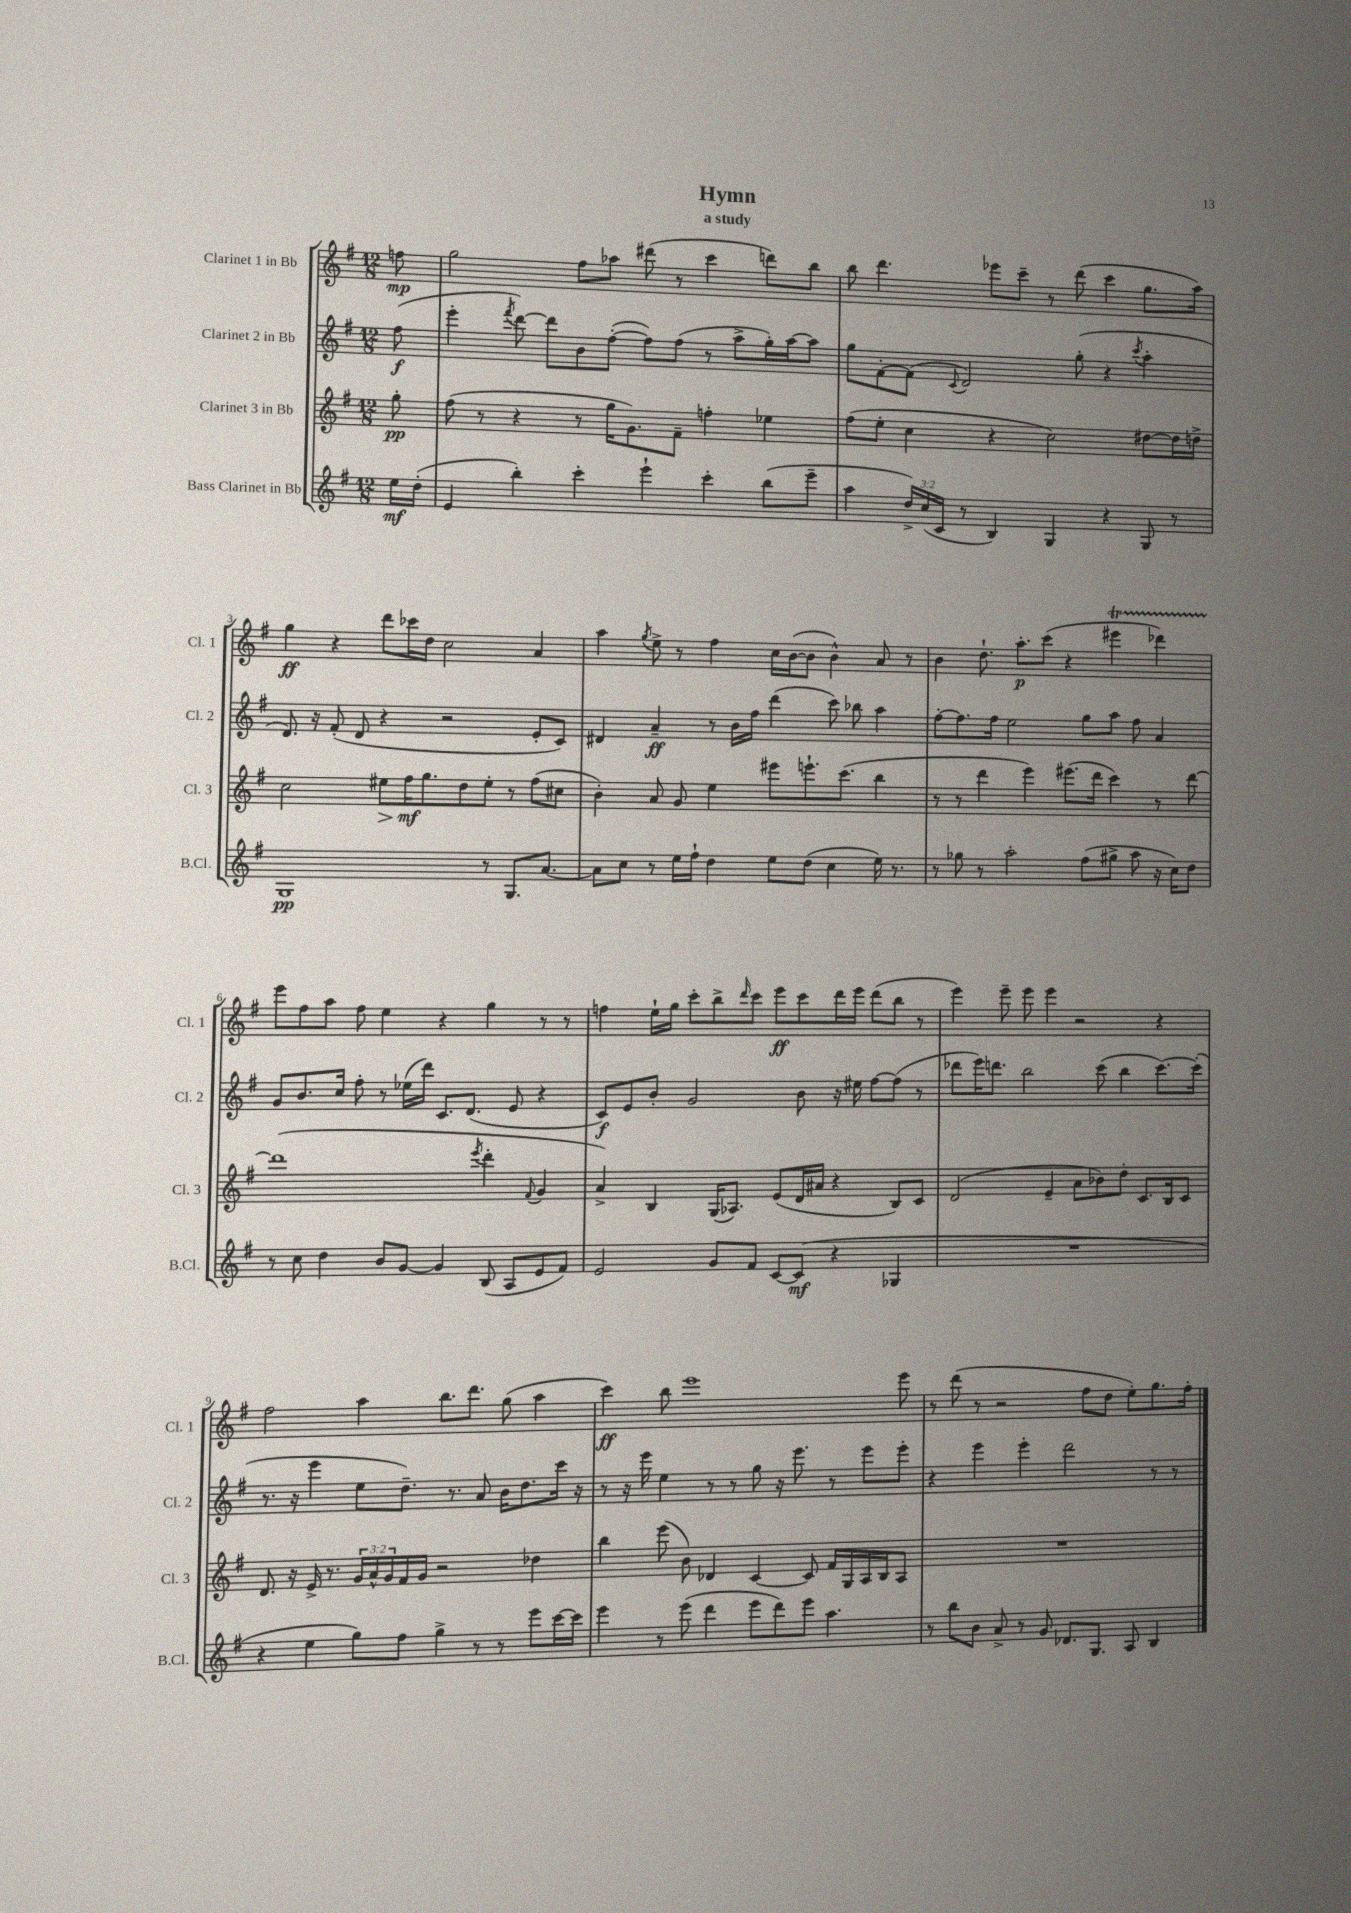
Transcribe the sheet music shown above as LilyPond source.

\header { title = "Hymn" subtitle = "a study" }
<<
\new StaffGroup <<
\new Staff = "s0" \with { instrumentName = "Clarinet 1 in Bb" shortInstrumentName = "Cl. 1" } {
    \clef treble \key g \major \numericTimeSignature \time 12/8 \partial 8
    f''8\mp |
    g''2 fis''8 aes''8 dis'''8( r8 c'''4 d'''8) b''8 |
    b''8 d'''4. ees'''8 c'''8-- r8 d'''8( c'''4 g''8. a''16) |
    g''4\ff r4 d'''8 ces'''16 d''16 c''2 a'4 |
    a''4 \acciaccatura { g''8 } e''8-> r8 fis''4 c''16 b'16~( b'8 b'4-^) a'8 r8 |
    b'4 d''8.-! a''8.-.\p c'''8( r4 eis'''4\startTrillSpan des'''4) |
    e'''8\stopTrillSpan fis''8 a''8 fis''8 e''4 r4 g''4 r8 r8 |
    f''4 e''16-! g''16 c'''8-. b''8-> \grace { d'''16 } c'''8 e'''8\ff c'''8 d'''16 e'''16 d'''8( b''8 r8 |
    e'''4) e'''8-- e'''8 e'''4 r2 r4 |
    fis''2 a''4 b''8. d'''8. g''8( a''4 |
    c'''4\ff) b''8 e'''1 e'''8 |
    r8 d'''8( r8 r2 fis''8 d''8 e''8-.) g''8. fis''16-. \bar "|." |
}
\new Staff = "s1" \with { instrumentName = "Clarinet 2 in Bb" shortInstrumentName = "Cl. 2" } {
    \clef treble \key g \major \numericTimeSignature \time 12/8 \partial 8
    fis''8\f( |
    e'''4-. \acciaccatura { fis'''8 } d'''8~) d'''8 b'8 fis''8~-.( fis''8) fis''8( r8 a''8-> g''16-.) a''16~ a''8 |
    g''8 fis'8~-. fis'8( \appoggiatura { c'8 } d'2) g''8-.( r4 \acciaccatura { c'''8 } a''4-. |
    d'8.) r16 fis'8-.( d'8 r4 r2 e'8-. c'8) |
    dis'4 a'4--\ff r8 b'16 fis''16 d'''4( c'''8) bes''8 a''4 |
    fis''8~-. fis''8. fis''16 e''2 g''8 a''8 fis''8 a'4 |
    g'8 b'8. c''16 fis''8-. r8 ees''16( d'''16) c'8. d'8.( e'8 r4 |
    c'8\f) e'8 b'8-. g'2 b'8 r16 eis''16 fis''8~ fis''8( r8 |
    des'''8 e'''16) d'''8. b''2 c'''8( b''4 c'''8.~) c'''16-.( |
    r8. r16 e'''4 e''8 d''8.--) r8. a'8 b'16 d''8. c'''16 r16 |
    r8 r16 e'''16 e''4 r8 r8 g''8 r16 e'''8. r8 e'''8 e'''8-. |
    r4 e'''4 e'''4-. d'''2 r8 r8 \bar "|." |
}
\new Staff = "s2" \with { instrumentName = "Clarinet 3 in Bb" shortInstrumentName = "Cl. 3" } {
    \clef treble \key g \major \numericTimeSignature \time 12/8 \override Staff.TupletNumber.text = #tuplet-number::calc-fraction-text \partial 8
    g''8-.\pp |
    fis''8( r8 r4 r8 g''16 g'8.) fis'8-- f''4-. ees''4 |
    fis''8( e''8-. c''4 r4 c''2) dis''8~ dis''16 d''16-> |
    c''2 eis''8\> fis''16\mf\! g''8. d''8 eis''8-. r8 fis''8( cis''8 |
    b'4-.) a'8 g'8 e''4 eis'''8 e'''8.-! c'''8.( b''4 |
    r8 r8 d'''4 e'''4) eis'''8.( d'''16 c'''4) r8 d'''8~ |
    d'''1( \acciaccatura { e'''8 } d'''4-. \appoggiatura { fis'8 } g'4 |
    a'4->) b4 g16( aes8.) e'8( d'16 ais'16 r4 b8) c'8 |
    d'2( e'4-- a'8 bes'8) d''8-. c'8. b16 c'8 |
    d'8. r16 e'16-> r8. \tuplet 3/2 { g'16 a'16-^ g'16 } fis'16 g'16 r2 des''4 |
    b''4 e'''8( b'8) des'4 c'4~ c'8 fis'16 g16 a16 b16 a8 |
    R1. \bar "|." |
}
\new Staff = "s3" \with { instrumentName = "Bass Clarinet in Bb" shortInstrumentName = "B.Cl." } {
    \clef treble \key g \major \numericTimeSignature \time 12/8 \override Staff.TupletNumber.text = #tuplet-number::calc-fraction-text \partial 8
    e''16\mf d''16-.( |
    e'4 b''4-.) c'''4-. e'''4-! c'''4-. b''8( e'''8-- |
    a''4 \tuplet 3/2 { d''16->) c''16( c'16 } r8 b4) g4 r4 g8 r8 |
    g1\pp r8 g8. a'8.~ |
    a'8 c''8 r8 e''16 fis''16-! d''4 e''8 d''8( c''4 e''16) r8. |
    r8 ges''8 r8 a''2-. fis''8( gis''8-> a''8 r16 c''16) d''8 |
    r8 c''8 d''4 b'8 g'8~ g'4 b8( a8 e'8 fis'8) |
    e'2 g'8 fis'8 c'8~ c'8\mf( r4 ges4 |
    R1. |
    r4 e''4 g''8) fis''8 g''4-> r8 r8 e'''8 c'''16~ c'''16 |
    e'''4 r8 e'''8( d'''4 e'''8 d'''8) e'''8 a''4. |
    r8 b''8 b'8 a'8-> r8 g'8 des'8. g8. a8 b4 \bar "|." |
}
>>
>>
